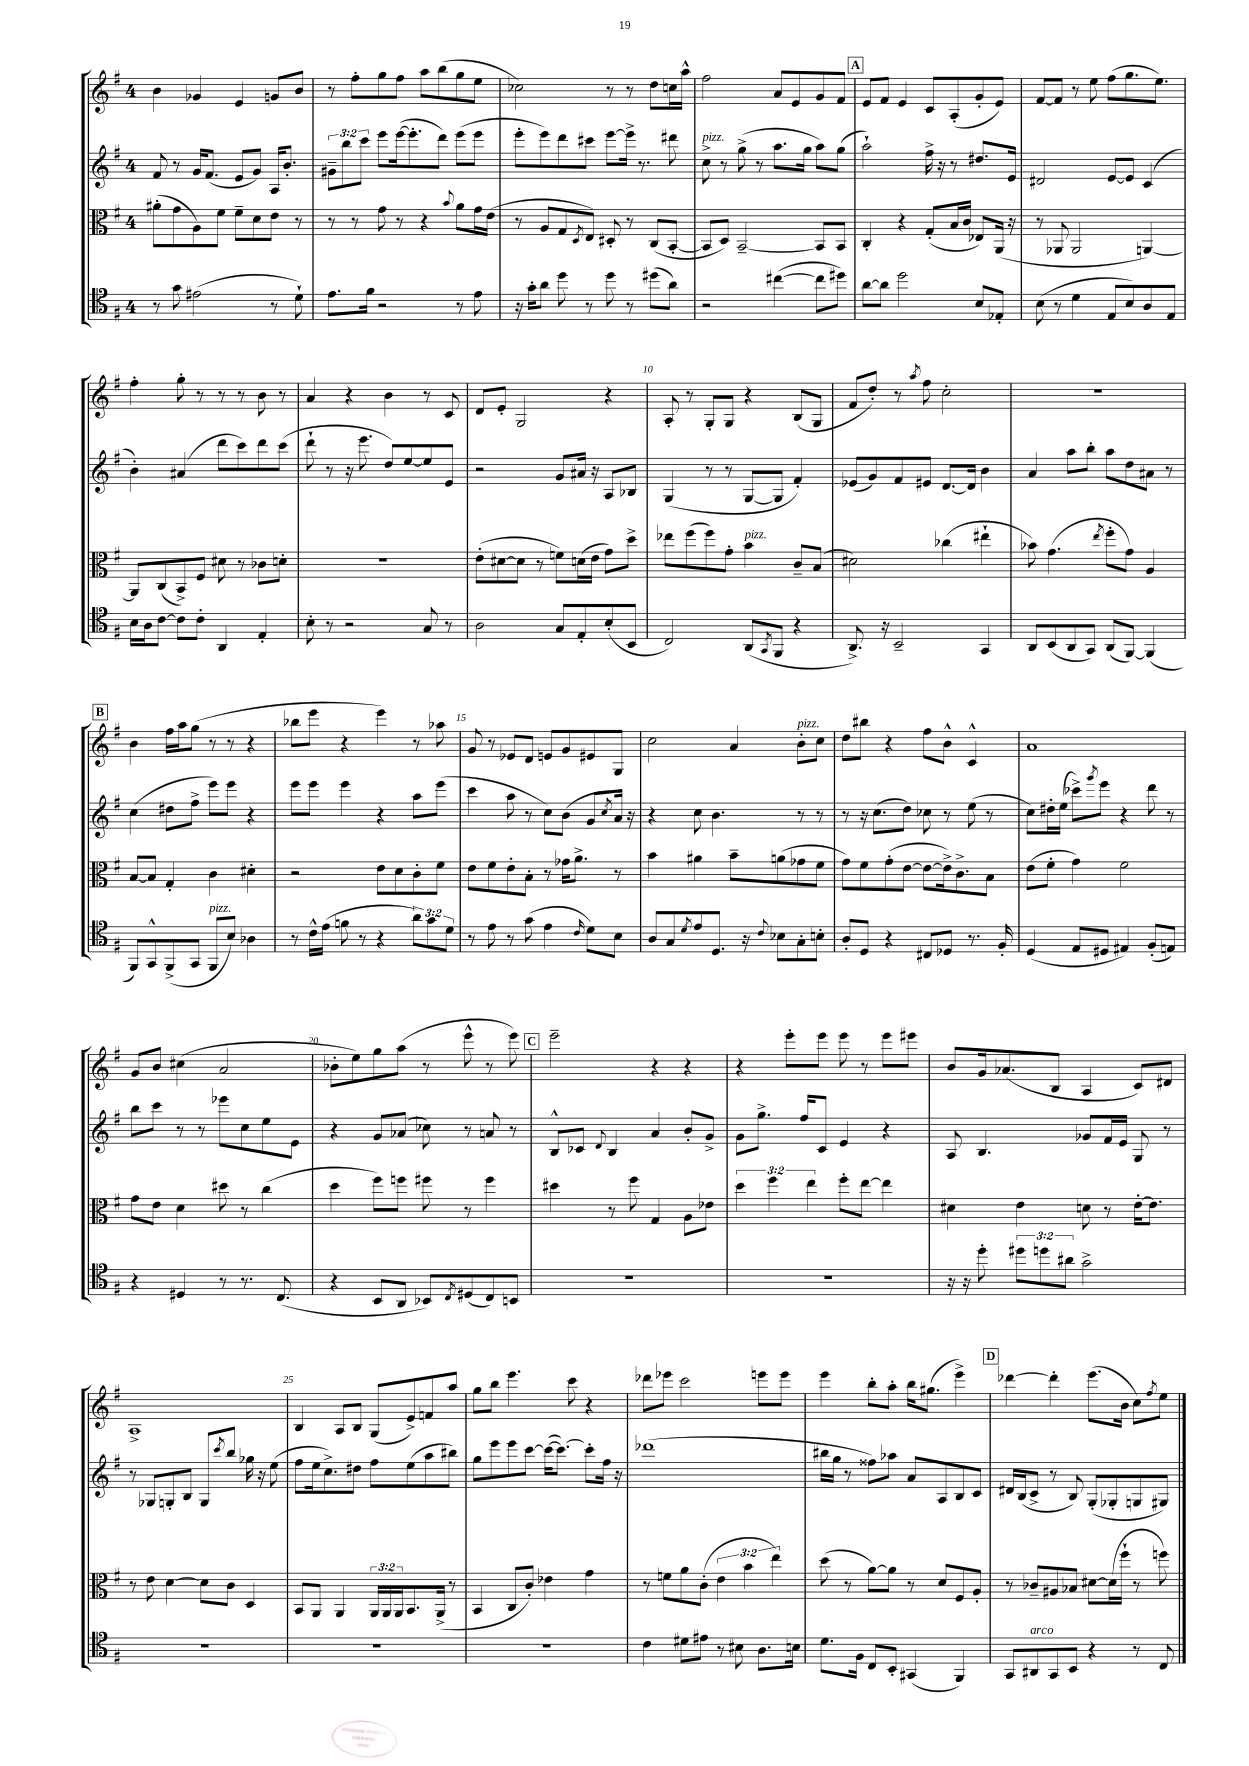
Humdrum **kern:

**kern	**kern	**kern	**kern
*part4	*part3	*part2	*part1
*staff4	*staff3	*staff2	*staff1
*clefC4	*clefC3	*clefG2	*clefG2
*k[f#]	*k[f#]	*k[f#]	*k[f#]
*M4/4	*M4/4	*M4/4	*M4/4
=1	=1	=1	=1
8r	(8a#X'\L	8f#/	4b\
8g\	8g\	8r	.
(2e#X\	8A\)	16g/KL	4g-X/
.	.	(8.f#/J	.
.	8f#\J	.	.
.	8f#~\L	8e/L	4e/
.	8d\	8g/J)	.
8r	8e\J	16A/KL	8gn/L
.	.	8.b'/J	.
8d`\)	8r	.	8b/J
=2	=2	=2	=2
8.e\L	8r	12g#X~\L	8r
.	.	12bb\	.
.	8r	.	8ff#'\L
.	.	12ccc\J	.
16f#\Jk	.	.	.
2r	8g\	8eee\L	8gg\
.	8r	([16eee\k	8ff#\J
.	.	8.eee'\]	.
.	4r	.	8aa\L
.	.	8ddd\J)	(8bb\
.	8qqb/	.	.
8r	8a\L	(8eee\L	8gg\
8e\	16g\L	8eee\J	8ee\J
.	(16e\JJ	.	.
=3	=3	=3	=3
16r	8r	8eee'\L	2cc-X\)
16g'\KL	.	.	.
8a\J	8A/L	8eee\)	.
8dd\	8G/	8ddd\	.
.	8qD/	.	.
8r	8E/J)	8ccc#X\J	.
8dd\	8D#X'/	[8eee\L	8r
8r	8r	16eee^\Jk]	8r
.	.	8.r	.
(8dd#X\L	(8C/L	.	8dd\L
8a\J)	[8BB'/J	8ddd#X\	16ccn\L
.	.	.	16aa^^\JJ
=4	=4	=4	=4
!	!	!LO:TX:a:i:t=pizz.	!
2r	8BB/L]	8cc^\	2ff#\
.	8D/J)	8r	.
.	[2BB~/	(8gg^\	.
.	.	8r	.
([4cc#X\	.	8.aa\L	8a/L
.	.	.	8e/
.	.	16gg\Jk	.
8cc#\L]	8BB/L]	8aa\L)	8g/
8dd#X\J)	8BB/J	(8gg\J	8f#/J
!!LO:REH:place=s1:t=A
=5	=5	=5	=5
[8a\L	4C'/	2aa`\)	8e/L
8a\J]	.	.	8f#/J
2dd\	4r	.	4e/
.	(8G'/L	16ff#^\	8c/L
.	.	16r	.
.	16B/L	8r	(8A'/
.	16c/JJ	.	.
8B/L	8E-X/L)	8.dd#X/L	8g'/
8E-X'/J	(16AA/Jk	.	8e/J)
.	16r	16e/Jk	.
=6	=6	=6	=6
(8B\	8r	2d#X/	[8f#/L
8r	8AA-X/	.	8f#/J]
4d\	2AA-/	.	8r
.	.	.	8ee\
8E/L	.	[8e/L	(8ff#\L
8B/)	.	8e/J]	8.gg\
8A/	[4AAn/)	(4c/	.
.	.	.	8.ee\J)
8E/J	.	.	.
!!LO:LB:g=z
=7	=7	=7	=7
16B\LL	8AA/L]	4b'\)	4ff#'\
16A\J	.	.	.
[8c\J	(8C/	.	.
8c\L]	8BB^/)	(4a#X/	8gg'\
8c'\J	8F#/J	.	8r
4AA/	8d#X\	8ddd\L	8r
.	8r	8ccc\)	8r
4E'/	8c-X\L	8ddd\	8b\
.	8dn'\J	(8ccc\J	8r
=8	=8	=8	=8
8B'\	1r	8ddd`\	4a/
8r	.	8r	.
2r	.	16r	4r
.	.	8.eee\	.
.	.	8dd/L)	4b\
.	.	[8ee/	.
8G/	.	8ee/]	8r
8r	.	8e/J	8c/
=9	=9	=9	=9
2A\	(8e'\L	2r	8d/L
.	[8d#X\	.	8e'/J
.	8d#\J]	.	2G/
.	8r	.	.
8G/L	8fn\L)	8g/L	.
8E'/	(16dn\L	16a#X/Jk	.
.	16e\JJ	16r	.
(8B'/	8g\L)	8A/L	4r
8BB/J	8dd^\J	8B-X/J	.
=10	=10	=10	=10
2C/)	8ee-X\L	(4G/	8A'/
.	(8ff#\	.	8r
.	8ff#\)	8r	8G'/L
.	8g'\J	8r	8G/J
!	!LO:TX:a:i:t=pizz.	!	!
(8AA/L	4b\	[8G/L	4r
8qGG/	.	.	.
8FF#/J	.	8G/J]	.
4r	8c~/L	4f#'/)	(8B/L
.	(8B/J	.	8G/J
=11	=11	=11	=11
8.AA^/)	2d#X\)	(8e-X/L	8f#/L
.	.	8g/)	8dd'/J)
16r	.	.	.
2BB~/	.	8f#/	8r
.	.	.	8qaa/
.	.	8e#X/J	8ff#\
.	(4cc-X\	[8.d/L	2cc'\
.	.	16d/Jk]	.
4GG/	4ee#X`\	4b\	.
=12	=12	=12	=12
8AA/L	8b-X\)	4a/	1r
(8BB/	(4.g\	.	.
8AA/	.	8aa\L	.
8GG/J)	.	8bb'\J	.
.	8qee/	.	.
(8AA/L	8ff#'\L	8aa\L	.
[8FF#/J)	8g\J)	8dd\	.
(4FF#/]	4A/	8a#X\J	.
.	.	8r	.
!!LO:LB:g=z
!!LO:REH:place=s1:t=B
=13	=13	=13	=13
8FF#/L)	[8B/L	(4cc\	4b\
8GG^^/	8B/J]	.	.
(8FF#^/	4G'/	8dd#X\L	16ff#\LL
.	.	.	16aa\J
8GG/J	.	8ff#^\J	(8gg\J
!LO:TX:a:i:t=pizz.	!	!	!
8FF#/L	4c\	8eee\L)	8r
8B/J)	.	8eee\J	8r
4A-X\	4d#X'\	4r	4r
=14	=14	=14	=14
8r	2r	8eee\L	8bb-X\L
16c^^\LL	.	8eee\J	8eee\J
(16e\JJ	.	.	.
8fn\	.	4eee\	4r
8r	.	.	.
4r	8e\L	4r	4eee\)
.	8d\	.	.
12a\L)	8c'\	8aa\L	8r
12g\	.	.	.
.	8f#\J	(8eee\J	8aa-X\
12d\J	.	.	.
=15	=15	=15	=15
8r	8e\L	4ccc\	8g/
8e\	8f#\	.	8r
8r	8e'\	8aa\	8e-X/L
(8g\	8B'\J	8r	8d/J
4e\	8r	8cc\L)	8en/L
.	16g-X\KL	(8b\J	8g/
.	8.a^\J	.	.
16qqc/	.	.	.
8d\L)	.	8g/L	8e#X/
.	.	8qcc/	.
8B\J	8r	16a/Jk)	8G/J
.	.	16r	.
=16	=16	=16	=16
8A/L	4b\	4r	2cc\
8G/	.	.	.
8qd/	.	.	.
8e/	4a#X\	8cc\	.
8.D/J	.	4.b\	.
.	8b~\L	.	4a/
16r	.	.	.
8qqc/	.	.	.
8B-X\L	(8an\	.	.
!	!	!	!LO:TX:a:i:t=pizz.
8G'\	8g-X\	8r	8b'\L
8Bn'\J	8f#\J	8r	8cc\J
=17	=17	=17	=17
8A'/L	8g\L)	8r	8dd\L
8D/J	8f#\	16r	8bb#X\J
.	.	(8.cc\L	.
4r	(8g'\	.	4r
.	[8e\J	8dd\J)	.
8C#X/L	8e\L_	8cc-X\	8ff#\L
8D-X/J	16e^\k])	8r	8b^^\J
.	8.c^\	.	.
8.r	.	(8ee\	4c^^/
.	8B\J	8r	.
16F#'/	.	.	.
=18	=18	=18	=18
(4D/	(8e\L	8cc\L)	1a
.	8f#'\J	16dd#X'\L	.
.	.	(16ee\JJ	.
8E/L	4g\)	8ccc-X^\L)	.
.	.	8qggg/	.
8D#X/J	.	8eee\J	.
4E#X/)	2f#\	4r	.
(8F#'/L	.	8ddd\	.
8En/J)	.	8r	.
!!LO:LB:g=z
=19	=19	=19	=19
4r	8g\L	8bb\L	8g/L
.	8e\J	8ccc\J	8b/J
4D#X/	4d\	8r	(4cc#X\
.	.	8r	.
8r	8dd#X\	8eee-X\L	2a/
8.r	8r	8cc\	.
.	(4cc\	8ee\	.
(8.C/	.	.	.
.	.	8e\J	.
=20	=20	=20	=20
4r	4dd\	4r	8b-X'\L
.	.	.	8ee\)
8BB/L	8ff#\L)	8g/L	8gg\
8AA/J	8ffn\J	(8a-X/J	(8aa\J
8BB-X/L)	8ff#X\	8cc-X\)	8r
8qC/	.	.	.
(8D#X/	8r	8r	8eee^^\
8C/)	4ff#\	8an/	8r
8BBn/J	.	8r	8eee\)
!!LO:REH:place=s1:t=C
=21	=21	=21	=21
1r	4dd#X\	8B^^/L	2eee~\
.	.	8c-X/J	.
.	.	8qqd/	.
.	8r	4B/	.
.	8ff#\	.	.
.	4G/	4a/	4r
.	8A\L	8b'/L	4r
.	8e-X\J	8g^/J	.
=22	=22	=22	=22
1r	6dd\	8g\L	4r
.	.	8.gg^\J	.
.	6ff#\	.	.
.	.	.	8eee'\L
.	.	16ff#/KL	.
.	6ee\	.	.
.	.	8c/J	8eee\J
.	8ff#'\L	4e/	8eee\
.	[8ee\J	.	8r
.	4ee\]	4r	8eee\L
.	.	.	8eee#X\J
=23	=23	=23	=23
16r	4d#X\	8A/	8b/L
16r	.	.	.
8dd'\	.	4.B/	16g/k
.	.	.	(8.a-X/
12dd#X\L	4e\	.	.
12ddn\	.	.	.
.	.	.	8B/J
12a#X\J	.	.	.
2g^\	8dn\	8g-X/L	4A/
.	8r	16f#/L	.
.	.	16e/JJ	.
.	[16e'\KL	8G/	8c/L)
.	8.e\J]	.	.
.	.	8r	8d#X/J
!!LO:LB:g=z
=24	=24	=24	=24
1r	8r	8r	1A^
.	8e\	8G-X/L	.
.	[4d\	8Gn'/	.
.	.	8B/J	.
.	8d\L]	8G/L	.
.	.	8qccc/	.
.	8c\J	8bb/J	.
.	4D/	16gg-X\	.
.	.	16r	.
.	.	(8ee\	.
=25	=25	=25	=25
1r	8BB/L	8ff#\L	4B/
.	8AA/J	16ee\k	.
.	.	8.cc^\)	.
.	4AA/	.	8A/L
.	.	8dd#X\J	8B/J
.	24AA/LL	8ff#\L	(8G/L
.	24AA/	.	.
.	24AA/J	.	.
.	8.BB/	(8ee\	8e^/)
.	.	8aa\	8fn/
.	(16AA^/Jk	.	.
.	8r	8bb#X\J)	8aa/J
=26	=26	=26	=26
1r	4BB/	8gg\L	8gg\L
.	.	8eee\	8bb\J
.	8C/L	8eee\	4.eee\
.	8c'/J)	[8ccc\J	.
.	4e-X\	(16ccc\KL_	.
.	.	8.ccc\J_)	.
.	.	.	8ccc\
.	4g\	8ccc'\L]	4r
.	.	16ff#\Jk	.
.	.	16r	.
=27	=27	=27	=27
4c\	8r	(1ddd-X	8ddd-X\L
.	8fn\L	.	8eee-X\J
8d#X\L	8a\	.	2ccc\
8e#X\J	(8c'\J	.	.
8r	6e\	.	.
8B#X\	.	.	.
.	6b\	.	.
8.A\L	.	.	8eeen\L
.	6ee\)	.	.
.	.	.	8eee\J
16Bn\Jk	.	.	.
=28	=28	=28	=28
8.d\L	(8dd\	16bb#X\LL	4eee\
.	.	16gg\JJ	.
.	8r	8r	.
16F#\Jk	.	.	.
8C/L	[8a\L)	8ff##X\L)	8bb'\L
8BB'/J	8a\J]	8aa-X\J	8aa'\J
(4GG#X/	8r	8a/L	16bb\KL
.	.	.	(8.gg#X\J
.	8d/L	8A/	.
4FF#/)	8F#/	8B/	4eee^\)
.	8A'/J	8c/J	.
!!LO:REH:place=s1:t=D
=29	=29	=29	=29
8GG/L	8r	16d#X/LL	[4ddd-X\
.	.	(16B/J	.
!LO:TX:a:i:t=arco	!	!	!
8AA#X/	8c-X~/L	8c^/J	.
8GG/	8A#X/	8r	4ddd-'\]
8BB/J	8B-X/J	8B/)	.
4r	[8d#X\L	(8G'/L	(8.eee\L
.	(16d#\L]	8G-X'/	.
.	16ff#`\JJ	.	16b\Jk
8r	8r	8Gn/	8cc\L)
.	.	.	8qff#/
8C/	8ffn\)	8G#X/J)	8ee\J
==	==	==	==
*-	*-	*-	*-
